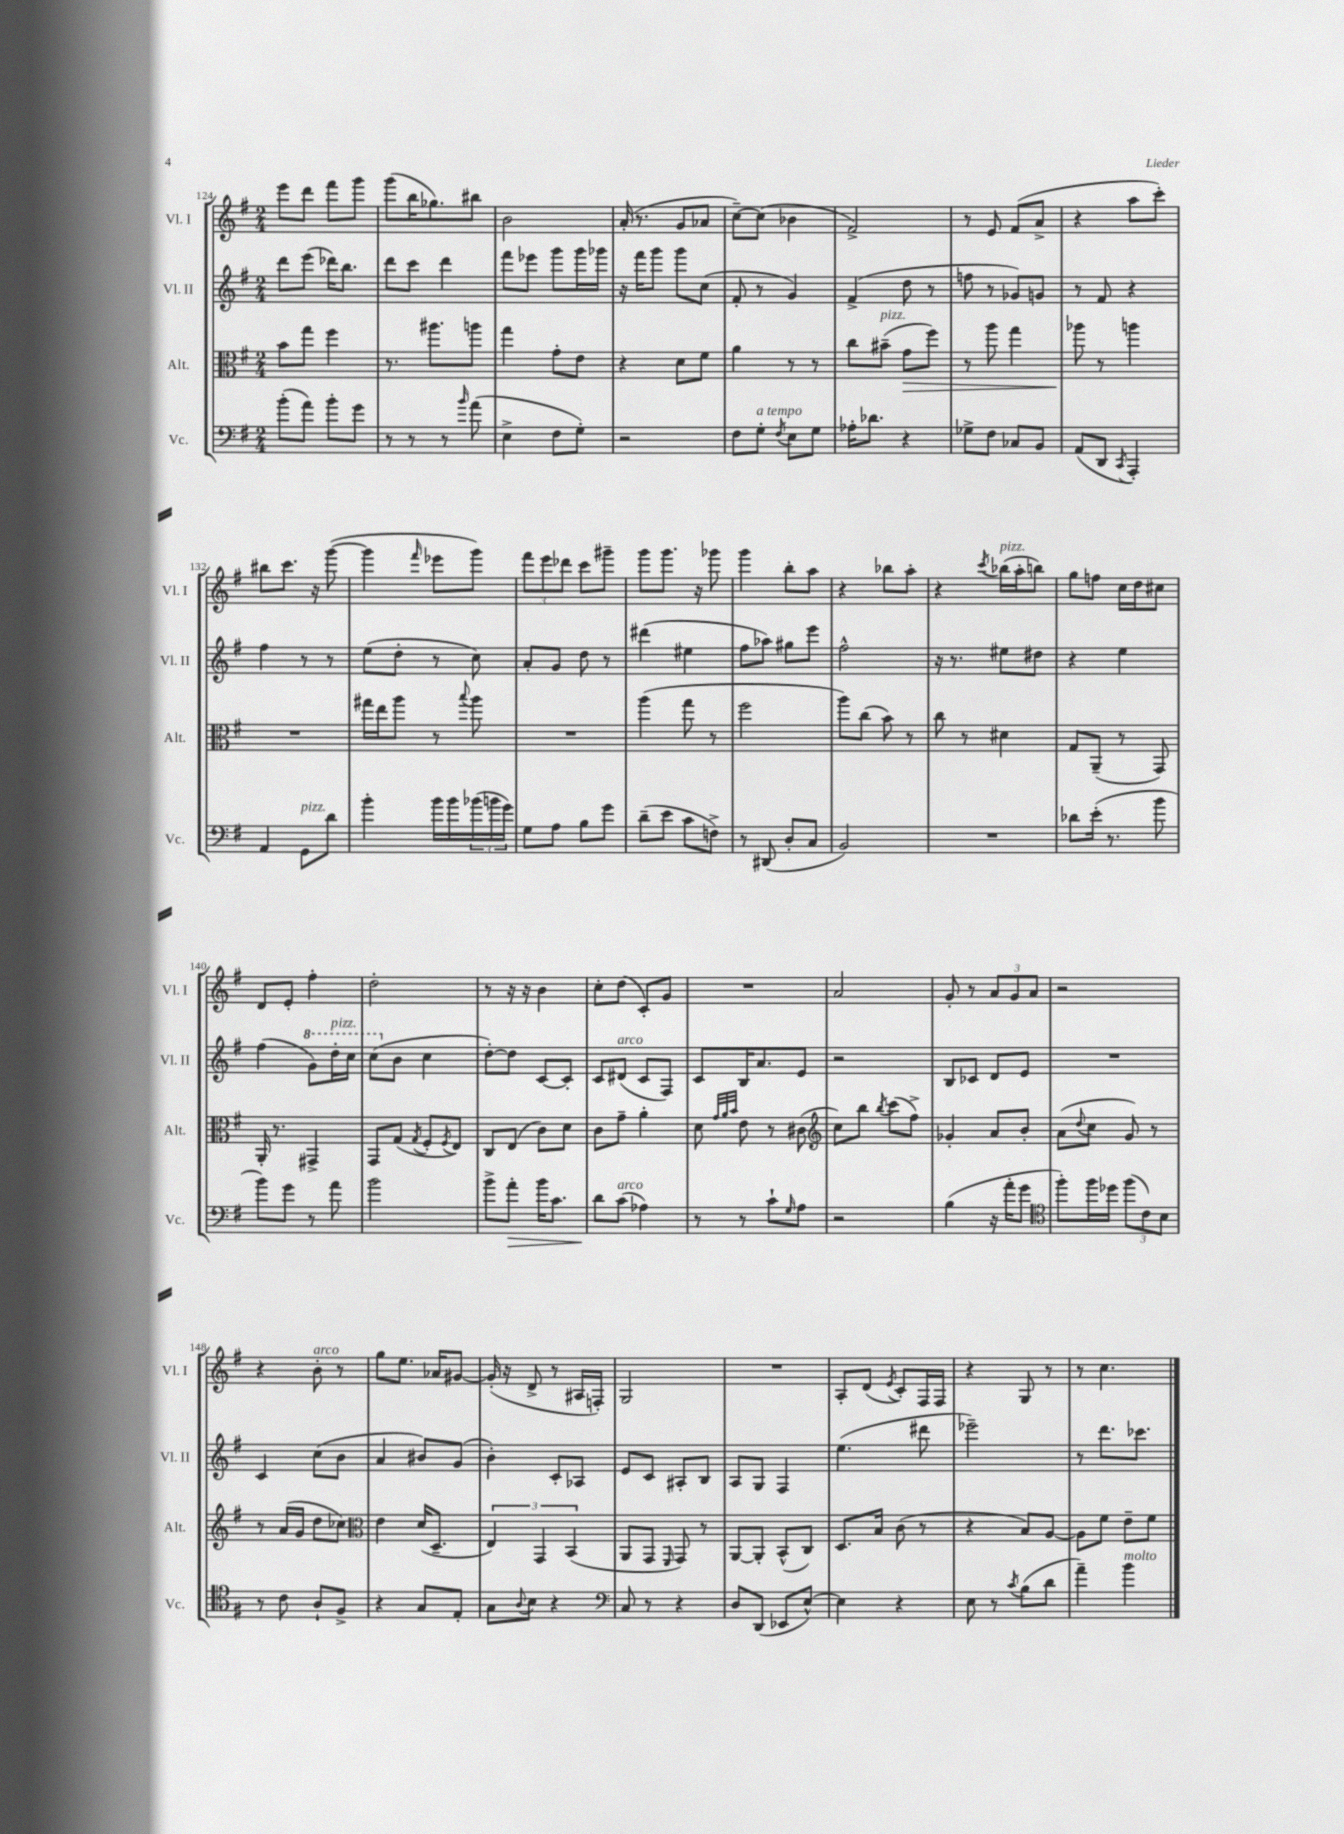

**kern	**kern	**kern	**kern
*staff4	*staff3	*staff2	*staff1
*clefF4	*clefC3	*clefG2	*clefG2
*k[f#]	*k[f#]	*k[f#]	*k[f#]
*M2/4	*M2/4	*M2/4	*M2/4
(8b'	8b	8ddd	8eee
8a)	8gg	(8eee	8ddd
8b'	4ff#	16ddd-)	8fff#
.	.	8.bb	.
8g	.	.	8ggg
=	=	=	=
8r	8.r	8ddd	(8ggg
8r	.	8ccc	16bb
.	8.aa#	.	8.gg-)
8r	.	4ddd	.
16qqb	.	.	.
(8a	8aa	.	8bb#
=	=	=	=
4E^	4gg	8fff#	2b
.	.	8eee-	.
8F#	8g'	8ggg	.
8G')	8e	16ggg	.
.	.	16ggg-	.
=	=	=	=
2r	4r	16r	(16a'
.	.	16fff#	8.r
.	.	8ggg	.
.	8d	8ggg	8g
.	8f#	(8cc	8a-
=	=	=	=
8F#	4a	8f#'	[8cc~)
8G'	.	8r	(8cc]
8qF#	.	.	.
8E	8r	4g)	4b-
8G	8r	.	.
=	=	=	=
16A-'	8cc	(4f#^	2f#^)
8.d-	.	.	.
.	(8b#~	.	.
4r	8g	8dd	.
.	8ff#)	8r	.
=	=	=	=
8G-^	8r	8ff	8r
8F#	8aa	8r	8e
8C-	4gg	8g-)	(8f#
8BB	.	8g	8a^
=	=	=	=
(8AA	8aa-	8r	4r
8DD	8r	8f#	.
8qCC	.	.	.
4AAA')	4aa	4r	8aa
.	.	.	8ccc')
=	=	=	=
4AA	2r	4ff#	8bb#
.	.	.	8.ccc
8GG	.	8r	.
.	.	.	16r
8d	.	8r	([8ggg
=	=	=	=
4b'	16gg#	(8ee	4ggg]
.	16ee	.	.
.	8aa	8dd'	.
.	.	.	16qqfff#
16b	8r	8r	8eee-
16b	.	.	.
.	8qqbb	.	.
(24b-	8aa	8cc)	8ggg)
24b	.	.	.
24g)	.	.	.
=	=	=	=
8G	2r	8a'	12fff#
.	.	.	12eee
8A	.	8g	.
.	.	.	12ddd-
8B	.	8dd	8ccc
8g	.	8r	8ggg#~
=	=	=	=
(8d~	(4aa	(4ddd#	8ggg
8e	.	.	8.ggg
8c	8gg	4ee#	.
.	.	.	16r
8F^)	8r	.	8ggg-
=	=	=	=
8r	2ff#	8ff#	4ggg
(8DD#	.	8aa-)	.
8D'	.	8gg#	8bb'
8C	.	8eee	8aa
=	=	=	=
2BB)	8aa)	2ff#^^	4r
.	(8cc	.	.
.	8b)	.	8bb-
.	8r	.	8aa'
=	=	=	=
2r	8cc	16r	4r
.	.	8.r	.
.	8r	.	.
.	.	.	8qccc
.	4d#	8ee#	(16bb-
.	.	.	16aa'
.	.	8dd#	8bb)
=	=	=	=
8d-	8G	4r	8gg
(16e'	(8AA~	.	8ff
8.r	.	.	.
.	8r	4ee	16cc
.	.	.	16dd
8b	8GG)	.	8cc#
=	=	=	=
8b)	16AA'	(4ff#	8d
.	8.r	.	.
8g	.	.	8e'
8r	4GG#^	8gg)	4ff#'
8a	.	16ddd'	.
.	.	16ccc	.
=	=	=	=
2b	8GG	(8ccc	2dd'
.	(8G	8b	.
.	8qG	.	.
.	8F#'	4cc	.
.	8qF#	.	.
.	8E)	.	.
=	=	=	=
8b^	8C	[8dd')	8r
8a'	(8E	8dd]	16r
.	.	.	16r
16b	8c)	[8c	4b
8.c	.	.	.
.	8d	8c']	.
=	=	=	=
8d	8c	8c	8cc'
(8c	8g~	(8d#	(8dd
4A-)	4a'	8c	8c')
.	.	8F#)	8g
=	=	=	=
8r	8d	8c	2r
.	32qqg	.	.
.	32qqa	.	.
.	32qqb	.	.
8r	8e	16B	.
.	.	8.a	.
8c`	8r	.	.
16qqG	.	.	.
8A	(8c#	8e	.
=	=	=	=
*	*clefG2	*	*
2r	8cc)	2r	2a
.	8bb	.	.
.	8qbb	.	.
.	(8ccc	.	.
.	8ff#^)	.	.
=	=	=	=
(4B	4g-'	8B	8g'
.	.	8c-	8r
16r	8a	8d	12a
16a'	.	.	.
.	.	.	12g
8g	8b'	8e	.
.	.	.	12a
=	=	=	=
*clefC4	*	*	*
8ff#')	(8a	2r	2r
.	8qqdd	.	.
16ff#	8cc	.	.
16dd-	.	.	.
(12ff#	8g)	.	.
12c)	.	.	.
.	8r	.	.
12B	.	.	.
=	=	=	=
8r	8r	4c	4r
8c	(16a	.	.
.	16g	.	.
8A`	8dd	(8cc	8b'
8F#^	8cc-)	8b	8r
=	=	=	=
*	*clefC3	*	*
4r	4e	4a	8gg
.	.	.	8.ee
8G	(16d	8b#)	.
.	8.D~	.	16a-
8E'	.	(8g	[8g#
=	=	=	=
8G	6E)	4b')	(16g#']
.	.	.	16r
8qqA	.	.	.
8B	.	.	8d^
.	6GG	.	.
4r	.	8c'	8r
.	(6BB	.	.
.	.	8A-	16A#
.	.	.	16F')
=	=	=	=
*clefF4	*	*	*
8C	8AA	8e	2G
8r	8GG	8c	.
.	16qqFF#	.	.
4r	8GG)	8A#'	.
.	8r	8B	.
=	=	=	=
8D	[8AA	8A	2r
(8DD	8AA']	8G	.
8EE-	(8BB^^	4F#	.
[8E^^)	8C)	.	.
=	=	=	=
4E]	8.D	(4.ee	8A'
.	.	.	(8d
.	16B	.	.
.	.	.	8qe
4r	(8c	.	8c')
.	8r	8ddd#	16F#
.	.	.	16F#
=	=	=	=
8E	4r	2eee-~)	4r
8r	.	.	.
8qc	.	.	.
(8B	8B)	.	8G
8d	[8A	.	8r
=	=	=	=
4a~)	8A]	8r	8r
.	8f#	8.ddd	4.cc
4b	8e~	.	.
.	.	8.ccc-	.
.	8f#	.	.
==	==	==	==
*-	*-	*-	*-
